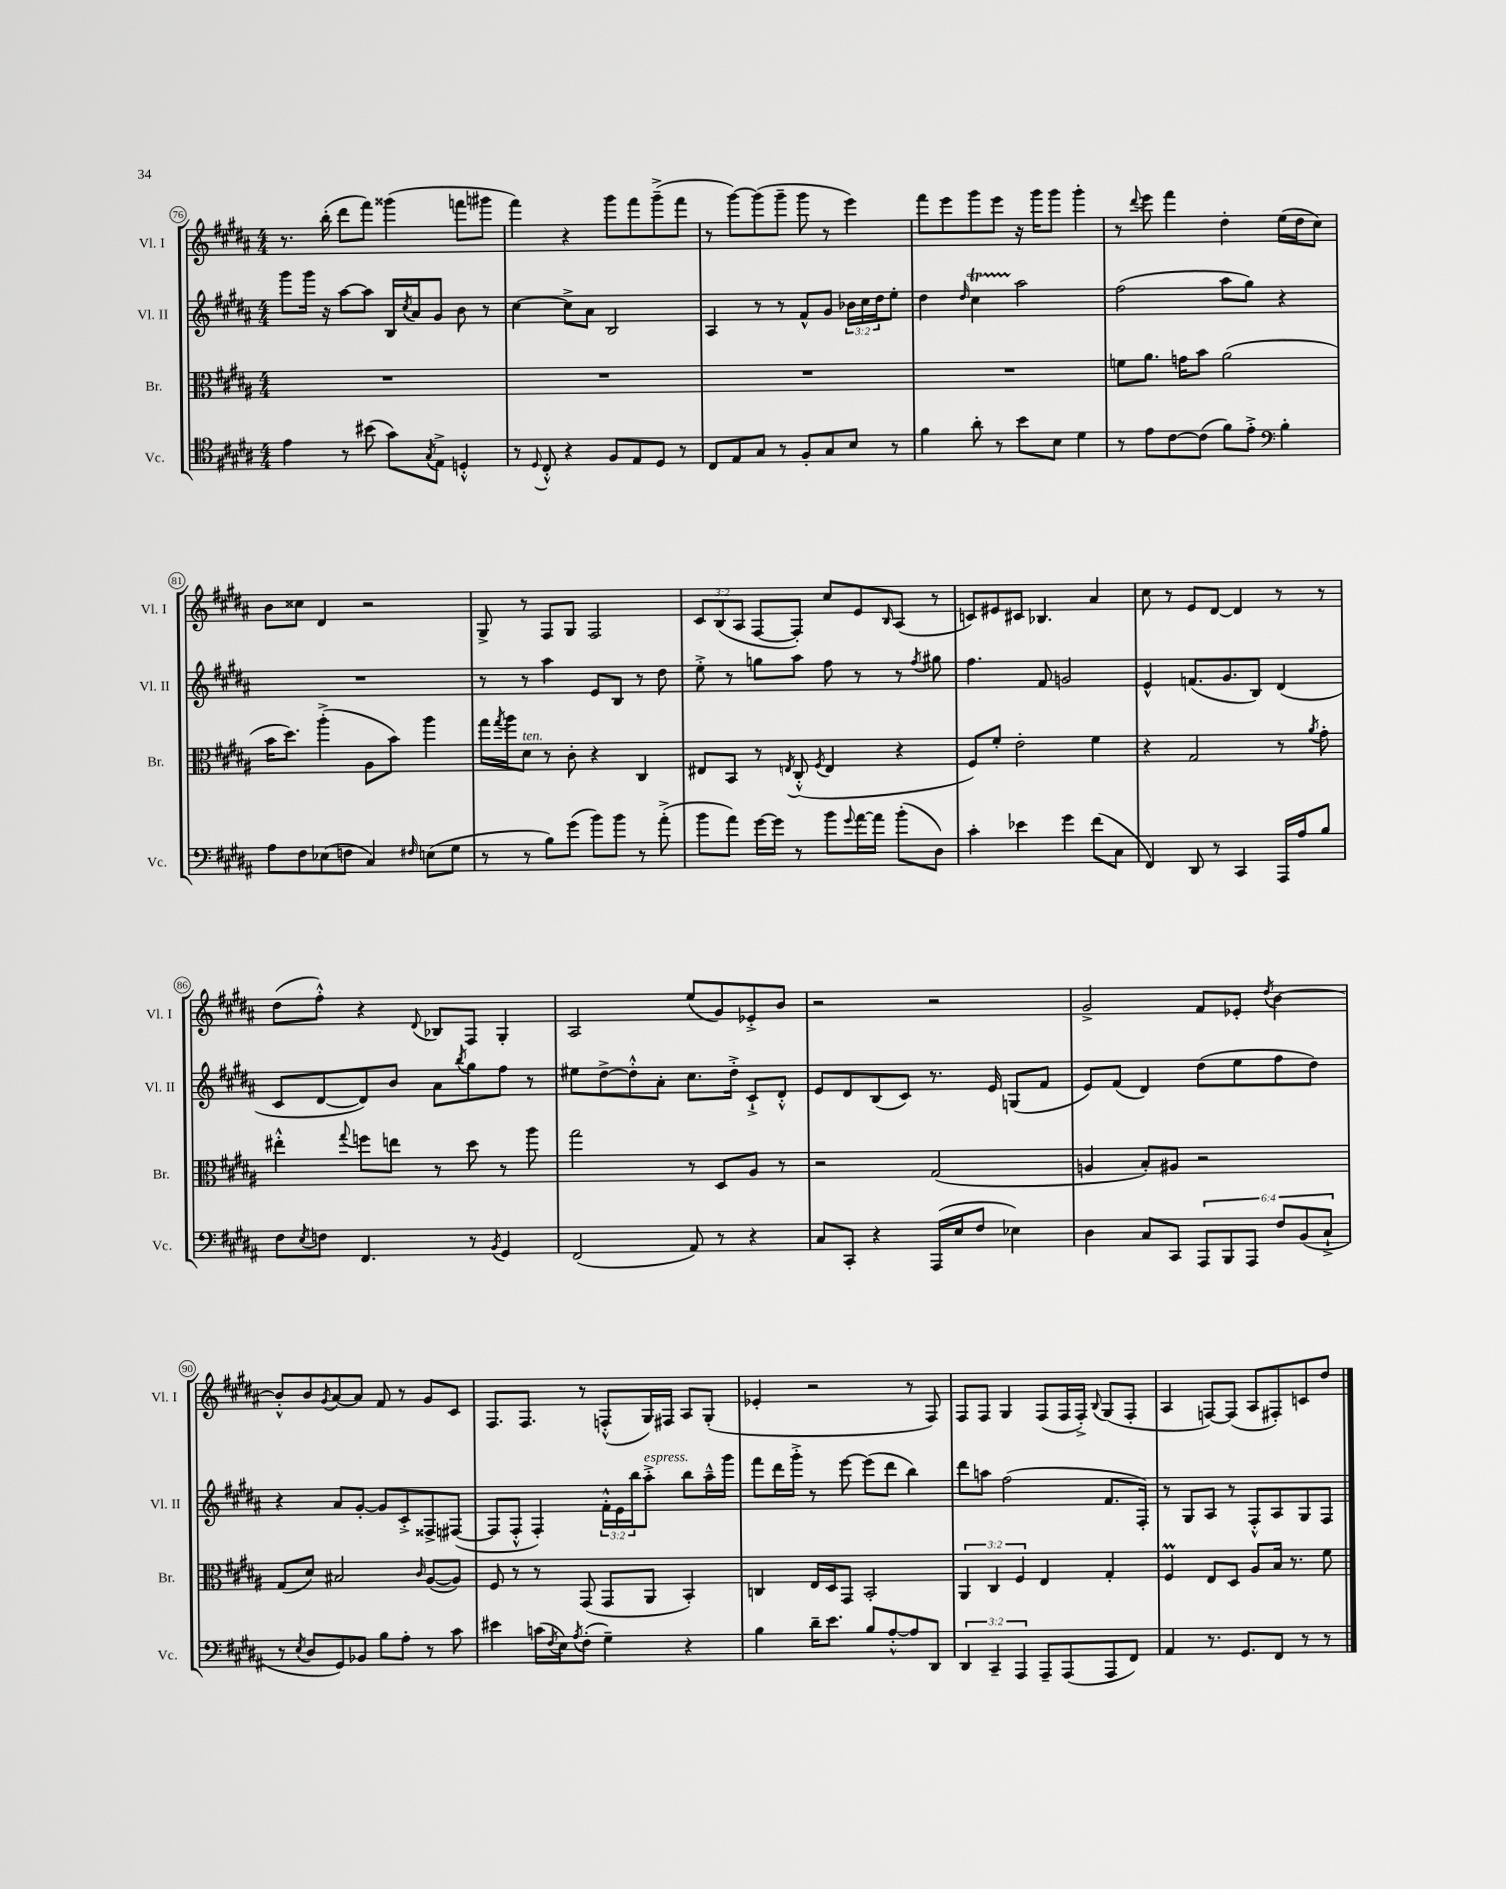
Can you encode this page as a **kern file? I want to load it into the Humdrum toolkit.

**kern	**kern	**kern	**kern
*part4	*part3	*part2	*part1
*staff4	*staff3	*staff2	*staff1
*I"Vc.	*I"Br.	*I"Vl. II	*I"Vl. I
*I'Vc.	*I'Br.	*I'Vl. II	*I'Vl. I
*clefC4	*clefC3	*clefG2	*clefG2
*k[f#c#g#d#a#]	*k[f#c#g#d#a#]	*k[f#c#g#d#a#]	*k[f#c#g#d#a#]
*M4/4	*M4/4	*M4/4	*M4/4
=76	=76	=76	=76
4e\	1r	8ggg#\L	8.r
.	.	16ggg#\Jk	.
.	.	16r	(16bb'\
8r	.	[8aa#\L	8ddd#\L
(8b#X\	.	8aa#\J]	8fff#\J)
8g#\L)	.	16B/LL	(4ggg##X\
.	.	8qcc#/	.
.	.	16a#/J	.
8qG#/	.	.	.
8E^\J	.	8g#/J	.
4Dn'^^/	.	8b\	8fffn\L
.	.	8r	8ggg#X\J
=77	=77	=77	=77
8r	1r	[4cc#\	4fff#\)
8qqD#/	.	.	.
8C#'^^/	.	.	.
4r	.	8cc#^\L]	4r
.	.	8a#\J	.
8F#/L	.	2B/	8ggg#\L
8E/	.	.	8fff#\
8D#/J	.	.	(8ggg#~^\
8r	.	.	8fff#\J
=78	=78	=78	=78
8C#/L	1r	4A#/	8r
8E/	.	.	[8ggg#\L)
8G#/J	.	8r	(8ggg#\]
8r	.	8r	8ggg#~\J
8F#'/L	.	8f#^^/L	8ggg#\
8G#/	.	8g#/J	8r
8B/J	.	24b-X\LL	4eee\)
.	.	24cc#\	.
.	.	24dd#\J	.
8r	.	8ee'\J	.
=79	=79	=79	=79
4f#\	1r	4dd#\	8fff#\L
.	.	.	8eee\
.	.	16qqdd#/	.
8a#'\	.	4cc#T\	8ggg#\
8r	.	.	8eee\J
8b\L	.	2aa#\	16r
.	.	.	16ggg#\KL
8B\J	.	.	8ggg#\J
4d#\	.	.	4ggg#'\
=80	=80	=80	=80
8r	8fn\L	(2ff#\	8r
.	.	.	8qqddd#/
8e\L	8.a#\J	.	8eee\
[8c#\	.	.	4fff#\
.	16gn\KL	.	.
(8c#\J]	8b\J	.	.
8f#\L)	(2a#\	8aa#\L	4dd#'\
8e'^\J	.	8gg#\J)	.
*clefF4	*	*	*
4B'\	.	4r	(16ee\LL
.	.	.	16dd#\J
.	.	.	8cc#\J)
!!LO:LB:g=z
=81	=81	=81	=81
8A#\L	16b\KL	1r	8b\L
.	8.dd#\J)	.	.
8F#\	.	.	8cc##X\J
(8E-X\	(4aa#'^\	.	4d#/
8Fn\J	.	.	.
4C#/)	8A#\L	.	2r
.	8b\J)	.	.
16qqF#X/	.	.	.
(8En\L	4aa#\	.	.
8G#\J	.	.	.
=82	=82	=82	=82
8r	16gg#\LL	8r	8G#^/
.	8qgg#/	.	.
.	16aa#\J	.	.
!	!LO:TX:a:i:t=ten.	!	!
8r	8d#\J	8r	8r
8B\L)	8r	4aa#\	8F#/L
(8g#\J	8c#'\	.	8G#/J
8b\L)	4r	8e/L	2F#/
8b\J	.	8B/J	.
8r	4C#/	8r	.
(8a#'^\	.	8dd#\	.
=83	=83	=83	=83
8b\L	8E#X/L	8ee'^\	12c#/L
.	.	.	(12B/
8a#\J)	8BB/J	8r	.
.	.	.	12A#/J
[16g#\LL	8r	8ggn\L	[8F#/L
16g#\JJ]	.	.	.
.	8qEn/	.	.
8r	(8C#'^^/	8aa#\J	8F#'/J])
.	8qF#/	.	.
8b\L	4E/	8ff#\	8cc#/L
8qqg#/	.	.	.
[16a#\L	.	8r	8e/
16a#\JJ]	.	.	.
.	.	.	16qqB/
(8b'\L	4r	8r	(8A#/J
.	.	8qff#/	.
8D#\J)	.	8gg#X\	8r
=84	=84	=84	=84
4c#'\	8F#/L)	4.ff#\	8cn/L)
.	8f#'/J	.	8e#X/
4e-X\	2e'\	.	8c#X/J
.	.	8f#/	4.B-X/
4g#\	.	2gn/	.
(8f#\L	4f#\	.	4a#/
8C#\J	.	.	.
=85	=85	=85	=85
4FF#/)	4r	4e^^/	8cc#\
.	.	.	8r
8DD#/	2G#/	(8.fn/L	8e/L
8r	.	.	[8d#/J
.	.	8.g#/	.
4CC#/	.	.	4d#/]
.	.	8B/J)	.
16AAA#/LL	8r	(4d#/	8r
16A#/J	.	.	.
.	8qa#/	.	.
8B/J	8g#'\	.	8r
!!LO:LB:g=z
=86	=86	=86	=86
8F#\L	4ee#X'^^\	8c#/L	(8dd#\L
8qE/	.	.	.
8Fn\J	.	[8d#/	8ff#'^^\J)
.	8qqgg#/	.	.
4.FF#/	8ffn\L	8d#/])	4r
.	8een\J	8b/J	.
.	.	.	8qqd#/
.	8r	8a#\L	8B-X/L
.	.	8qbb/	.
8r	8dd#\	8gg#\	8F#/J
8qBB/	.	.	.
4GG#/	8r	8ff#\J	4G#'/
.	8aa#\	8r	.
=87	=87	=87	=87
(2FF#/	2gg#\	8ee#X\L	2A#/
.	.	[8dd#^\	.
.	.	8dd#'^^\]	.
.	.	8a#'\J	.
8AA#/)	8r	8.cc#\L	(8ee/L
8r	8D#/L	.	8g#/)
.	.	16dd#'^\Jk	.
4r	8A#/J	8c#`^/L	8e-X'^/
.	8r	8d#'^^/J	8b/J
=88	=88	=88	=88
8C#/L	2r	8e/L	2r
8CC#'/J	.	8d#/	.
4r	.	(8B/	.
.	.	8c#/J)	.
(16AAA#/LL	(2G#/	8.r	2r
16E/J	.	.	.
8F#/J	.	.	.
.	.	16e/	.
4E-X\)	.	(8Gn/L	.
.	.	8f#/J	.
=89	=89	=89	=89
4D#\	4An/	8e/L)	2g#^/
.	.	(8f#/J	.
8C#/L	8B'/L)	4d#/)	.
8CC#/J	8A#X/J	.	.
12AAA#/L	2r	(8dd#\L	8f#/L
12BBB/	.	.	.
.	.	8ee\	8e-X'/J
12AAA#/J	.	.	.
.	.	.	8qdd#/
12F#/L	.	8ff#\	[4b\
(12BB/	.	.	.
.	.	8dd#\J)	.
12C#`^/J	.	.	.
!!LO:LB:g=z
=90	=90	=90	=90
8r	(8G#/L	4r	8b'^^/L]
8qE/	.	.	.
8D#/L	8d#/J)	.	8b/
.	.	.	8qg#/
8GG#/)	2B#X/	8a#/L	[8a#/
8BB-X/J	.	[8g#'/J	8a#/J]
8B\L	.	8g#/L]	8f#/
8A#'\J	.	8c#'^/	8r
.	16qqc#/	.	.
8r	([8A#/L	8F##X^/	8g#/L
8c#\	8A#/J])	([8F#X/J	8c#/J
=91	=91	=91	=91
4e#X\	8F#/	8F#/L]	8.F#/L
.	8r	8F#'^^/J	.
.	.	.	8.F#/J
(16cn\LL	8r	4F#'/)	.
8qF#/	.	.	.
16E\J)	.	.	.
8qA#/	.	.	.
(8F#'\J	(8GG#/	.	8r
4G#~\)	8GG#/L	24f#'^^\LL	(8Fn'^^/L
.	.	24e\	.
.	.	24bb\J	.
!	!	!LO:TX:a:i:t=espress.	!
.	8AA#/J	8aa#'^\J	16G#/L)
.	.	.	16F#X/JJ
4r	4BB'/)	8bb\L	8A#/L
.	.	16aa#~^^\L	(8G#'/J
.	.	16ggg#\JJ	.
=92	=92	=92	=92
4B\	4Cn/	8fff#\L	4e-X'/
.	.	16ddd#\L	.
.	.	16ggg#'^\JJ	.
16d#~\KL	16E/LL	8r	2r
8.e\J	16D#/J	.	.
.	8GG#/J	[8eee\	.
8B/L	2BB'/	(8eee\L]	.
[8A#'^^/	.	8ddd#\J	.
8A#/]	.	4bb\)	8r
8DD#/J	.	.	8F#/)
=93	=93	=93	=93
6DD#/	6AA#/	8ddd#\L	8F#/L
.	.	8aan\J	8F#/J
6CC#~/	6C#/	.	.
.	.	(2ff#\	4G#/
6AAA#/	6F#/	.	.
8AAA#~/L	4E/	.	(8F#/L
(8AAA#/	.	.	16F#/L
.	.	.	16F#'^/JJ)
.	.	.	8qqB/
8AAA#/	4G#'/	8.f#/L	(8G#/L
8FF#/J)	.	.	8F#'/J
.	.	16F#'/Jk)	.
=94	=94	=94	=94
4AA#/	4F#M/	8r	4A#/
.	.	8G#/L	.
8.r	8E/L	8A#/J	[8Fn/L)
.	8D#/J	8r	(8F/J]
8.GG#/L	.	.	.
.	8A#/L	8F#'^^/L	8A#/L
8FF#/J	16B/Jk	8A#/	8F#X'/)
.	8.r	.	.
8r	.	8G#/	8cn/
8r	8f#\	8F#/J	8dd#/J
==	==	==	==
*-	*-	*-	*-
